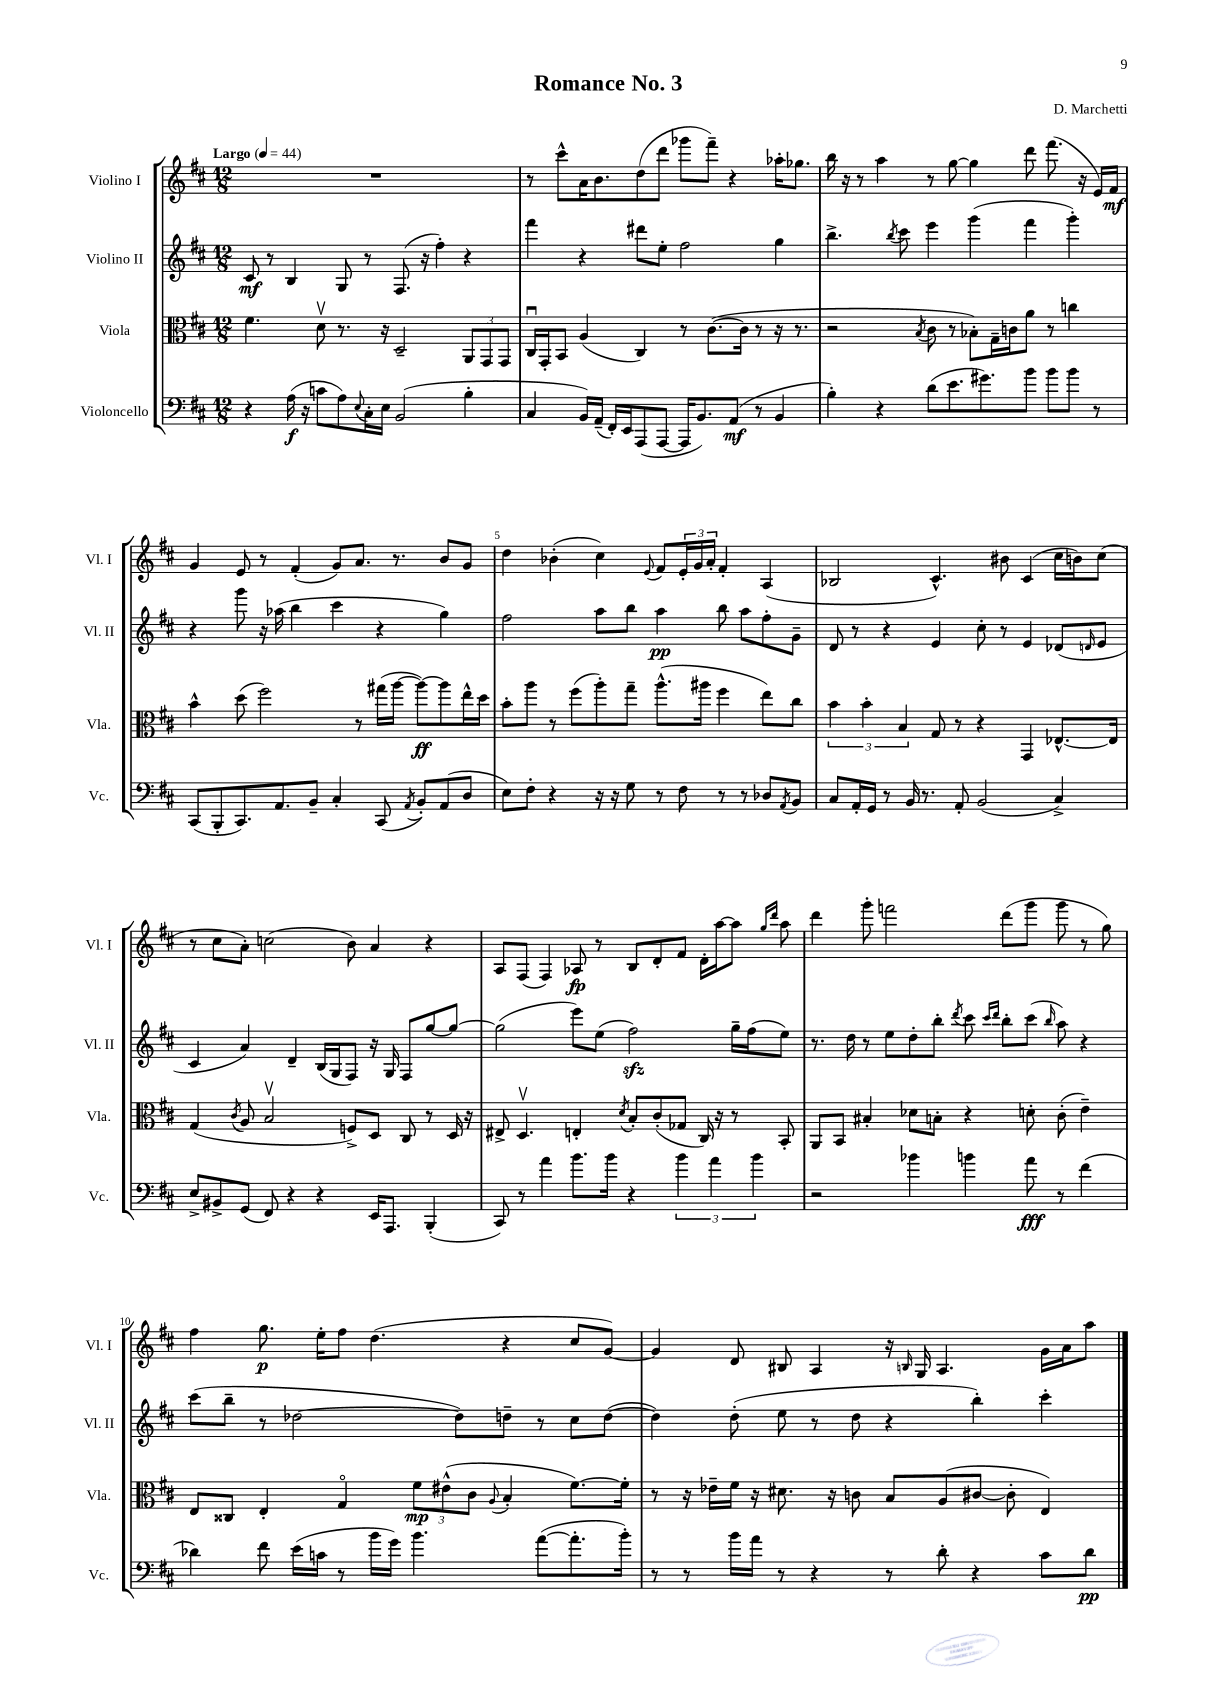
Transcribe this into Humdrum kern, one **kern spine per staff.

**kern	**kern	**kern	**kern
*staff4	*staff3	*staff2	*staff1
*clefF4	*clefC3	*clefG2	*clefG2
*k[f#c#]	*k[f#c#]	*k[f#c#]	*k[f#c#]
*M12/8	*M12/8	*M12/8	*M12/8
*MM44	*MM44	*MM44	*MM44
4r	4.f#	8c#	1.r
.	.	8r	.
(16A	.	4B	.
16r	.	.	.
8c	8dv	.	.
8A)	8.r	8G	.
8qqE	.	.	.
16C#'	.	8r	.
16E	16r	.	.
(2BB	2D~	(8.F#	.
.	.	16r	.
.	.	4ff#')	.
4B'	12AA	4r	.
.	12GG	.	.
.	12GG	.	.
=	=	=	=
4C#	16C#u	4fff#	8r
.	16GG'	.	.
.	8BB	.	8ccc#^^
16BB)	(4A	4r	16a
(16AA~	.	.	8.b
16FF#')	.	.	.
16EE	.	.	.
(8AAA	4C#)	8ddd#	(8dd
[8AAA	.	8ee'	8ddd
16AAA]	8r	2ff#	8ggg-
8.BB)	.	.	.
.	([8.c#	.	8fff#~)
(8AA	.	.	4r
.	16c#]	.	.
8r	8r	.	.
4BB	16r	4gg	16aa-'
.	8.r	.	8.gg-
=	=	=	=
4B')	2r	4.bb^	16bb
.	.	.	16r
.	.	.	8r
4r	.	.	4aa
.	.	8qbb	.
.	.	8ccc#	.
.	8qB	.	.
(8d	8c#	4eee	8r
8.e	8r	.	[8gg
.	8B-')	(4ggg	4gg]
8.g#)	.	.	.
.	16G~	.	.
.	16c	.	.
8b	8a	4fff#	8ddd
8b	8r	.	(8.fff#
8b	4cc	4ggg')	.
.	.	.	16r
8r	.	.	16e)
.	.	.	16f#
=	=	=	=
(8CC#	4b^^	4r	4g
8BBB'	.	.	.
8.CC#)	(8dd	8ggg	8e
.	2ff#)	16r	8r
8.AA	.	(16aa-	.
.	.	4bb	(4f#'
8BB~	.	.	.
4C#'	.	4ccc#	8g)
.	8r	.	8.a
(8CC#	(16gg#	4r	.
.	[16aa	.	8.r
8qAA	.	.	.
8BB')	8aa_)	.	.
(8AA	8aa]	4gg)	8b
8D	16ee^^	.	8g
.	16dd	.	.
=	=	=	=
8E)	8b'	2ff#	4dd
8F#'	8aa	.	.
4r	8r	.	(4b-'
.	(8ff#	.	.
16r	8aa')	8aa	4cc#)
16r	.	.	.
8G	8gg~	8bb	.
.	.	.	8qqe
8r	(8.aa^^	4aa	8f#
8F#	.	.	24e'
.	.	.	24g
.	16aa#	.	.
.	.	.	24a'
8r	4ff#	8bb	4f#'
8r	.	8aa	.
8D-	8ee)	8ff#'	(4A
8qAA	.	.	.
8BB	8cc#	8g~	.
=	=	=	=
8C#	6b	8d	2B-
16AA'	.	8r	.
.	6b'	.	.
16GG	.	.	.
8r	.	4r	.
.	6B	.	.
16BB	.	.	.
8.r	.	.	.
.	8G	4e	4.c#^^)
8AA'	8r	.	.
(2BB	4r	8cc#'	.
.	.	8r	8b#
.	4GG	4e	(4c#
4C#^)	[8.E-^^	(8d-	16cc#
.	.	.	16b)
.	.	16qqd	.
.	.	8e	(8cc#
.	16E-]	.	.
=	=	=	=
8E^	(4G	4c#	8r
8BB#^	.	.	8cc#
.	8qc#	.	.
(8GG	8A	4a)	8a')
8FF#)	2Bv	.	(2cc
4r	.	4d~	.
4r	.	(16B	.
.	.	16G	.
.	8F^)	8F#)	8b)
16EE	8D	16r	4a
8.AAA	.	16G	.
.	8C#	8F#	.
(4BBB'	8r	[8gg	4r
.	16D	8gg_	.
.	16r	.	.
=	=	=	=
8CC#)	8E#^	(2gg]	8A
8r	4.Dv	.	(8F#
4a	.	.	4F#)
8.b	4E'	8eee)	8A-
.	.	(8ee	8r
16b	.	.	.
.	8qd	.	.
4r	8B'	2ff#)	8B
.	(8c#'	.	8d'
6b	8G-	.	8f#
.	16C#)	.	16d'
6a	.	.	.
.	16r	.	[16aa
.	8r	16gg~	8aa]
.	.	(16ff#	.
6b	.	.	.
.	.	.	16qqgg
.	.	.	16qqddd
.	8BB'	8ee)	8aa
=	=	=	=
2r	8AA	8.r	4ddd
.	8BB	.	.
.	.	16dd	.
.	4B#'	8r	8ggg'
.	.	8ee	2fff
4b-	8d-	8dd'	.
.	8B'	8bb'	.
.	.	8qddd	.
4b	4r	8ccc#	.
.	.	16qqccc#	.
.	.	16qqddd	.
.	.	8bb'	(8ddd
8a	8d'	(8ccc#	8ggg
.	.	16qqbb	.
8r	(8c#'	8aa)	8ggg
(4f#	4e~)	4r	8r
.	.	.	8gg)
=	=	=	=
4d-)	8E	(8ccc#	4ff#
.	8C##	8bb~	.
8f#	4E'	8r	8.gg
(16e	.	[2dd-	.
16c	.	.	16ee'
8r	4Go	.	8ff#
16b	.	.	(4.dd
16g)	.	.	.
4.b	12f#	.	.
.	(12e#^^	.	.
.	.	8dd-])	.
.	12c#	.	.
.	8qqA	.	.
.	4B'	8dd~	4r
([8a	.	8r	.
8.a']	[8.f#)	8cc#	8cc#
.	.	([8dd	[8g)
16b')	16f#']	.	.
=	=	=	=
8r	8r	4dd])	4g]
8r	16r	.	.
.	16e-~	.	.
16b	16f#	(8dd'	8d
16a	16r	.	.
8r	8.d#	8ee	8B#
4r	.	8r	4A
.	16r	.	.
.	8c	8dd	.
8r	8B	4r	16r
.	.	.	16qqB
.	.	.	16G
8d'	(8A	.	4.A
4r	[8c#	4bb')	.
.	8c#']	.	.
8c#	4E)	4ccc#'	16g
.	.	.	16a
8d	.	.	8aa
==	==	==	==
*-	*-	*-	*-
